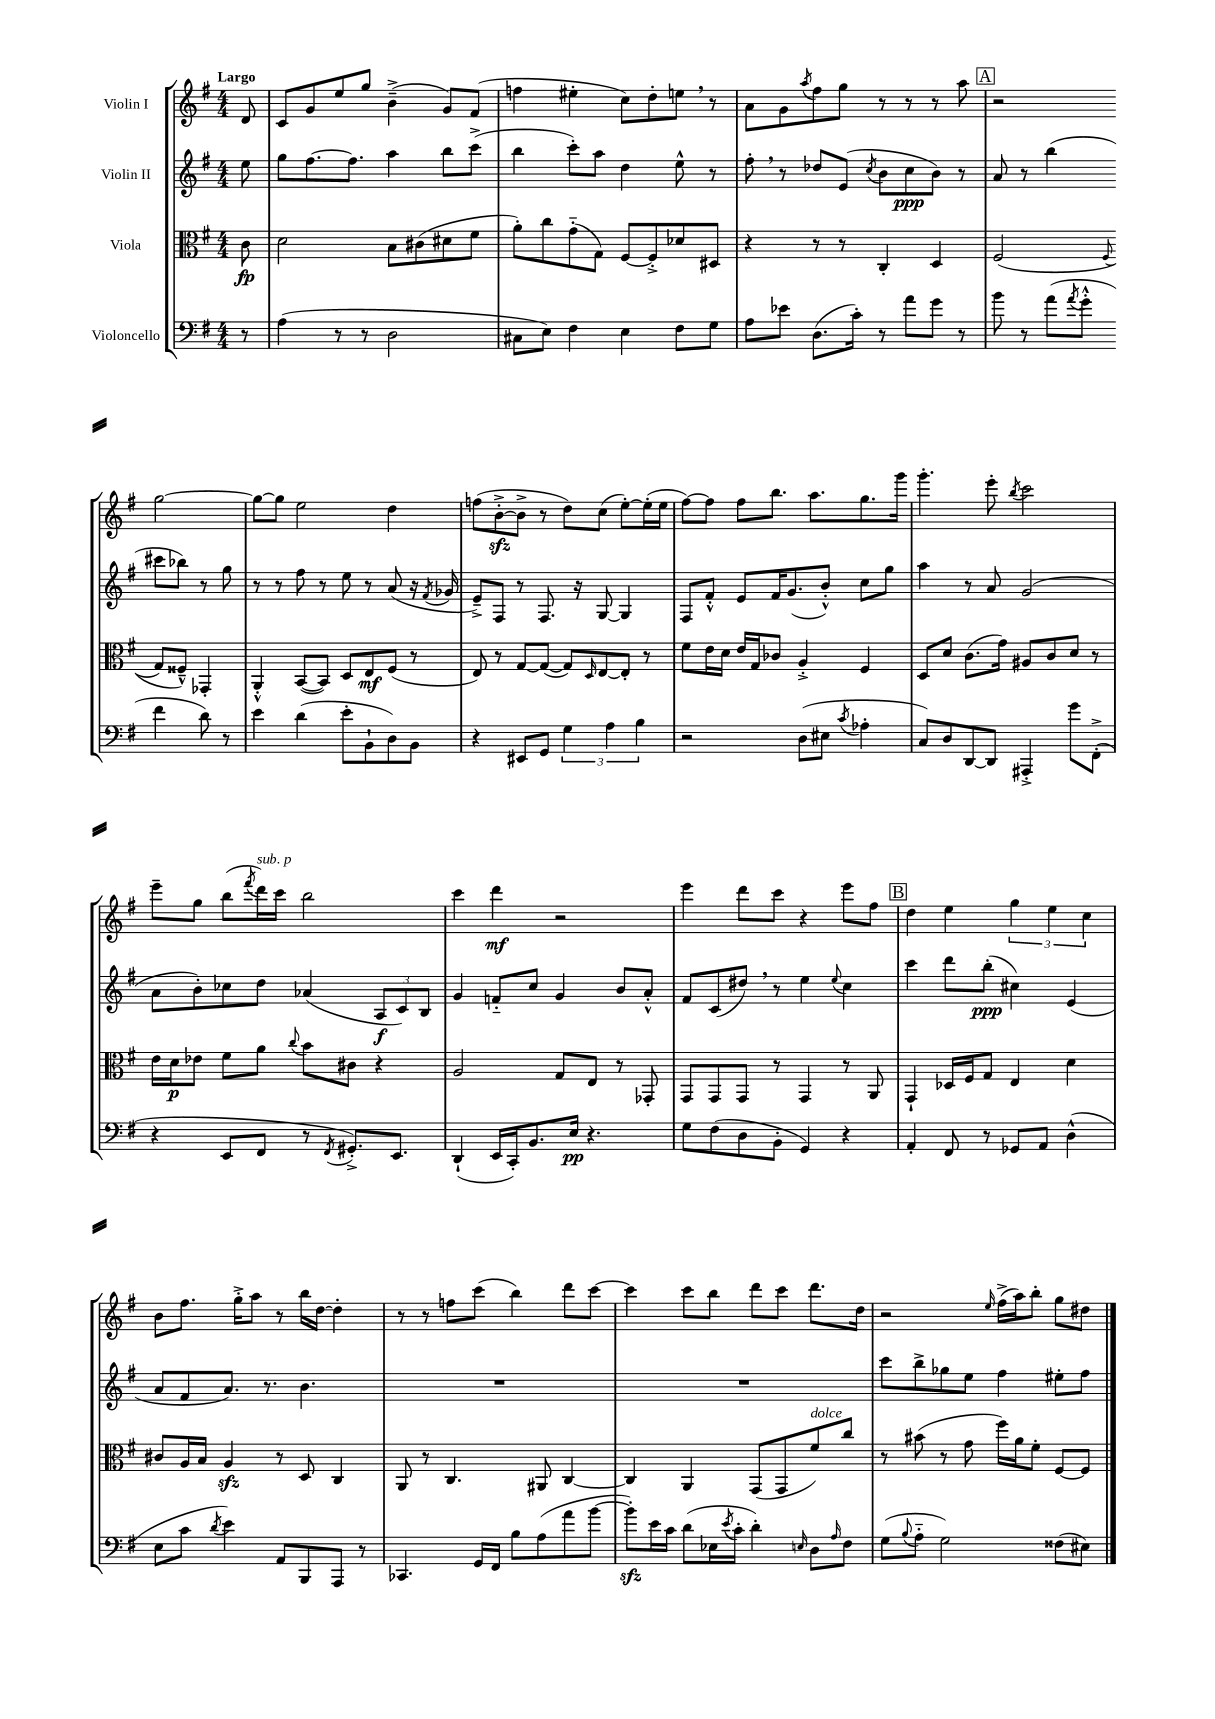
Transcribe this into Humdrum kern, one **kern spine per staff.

**kern	**kern	**kern	**kern
*staff4	*staff3	*staff2	*staff1
*clefF4	*clefC3	*clefG2	*clefG2
*k[f#]	*k[f#]	*k[f#]	*k[f#]
*M4/4	*M4/4	*M4/4	*M4/4
8r	8c\	8ee\	8d/
=	=	=	=
(4A\	2d\	8gg\L	8c/L
.	.	[8.ff#\	8g/
8r	.	.	8ee/
.	.	8.ff#\]J	.
8r	.	.	8gg/J
2D\	8B\L	4aa\	(4b~^\
.	(8c#\	.	.
.	8d#\	8bb\L	8g/L)
.	8f#\J	(8ccc^\J	(8f#/J
=	=	=	=
8C#\L	8a'\L)	4bb\	4ff\
8E\J)	8cc\	.	.
4F#\	(8g'~\	8ccc'\L)	4ee#'\
.	8G\J)	8aa\J	.
4E\	[8F#/L	4dd\	8cc\L)
.	8F#'^/]	.	8dd'\
8F#\L	8d-/	8ee^^\	8ee\J
8G\J	8D#/J	8r	8r
=	=	=	=
8A\L	4r	8ff#'\	8a\L
8e-\J	.	8r	8g\
.	.	.	8qaa/
(8.D\L	8r	8dd-/L	8ff#\
.	8r	(8e/J	8gg\J
16c'\Jk)	.	.	.
.	.	8qcc/	.
8r	4C'/	8b\L	8r
8a\L	.	8cc\	8r
8g\J	4D/	8b\J)	8r
8r	.	8r	8aa\
=	=	=	=
8b\	(2F#/	8a/	2r
8r	.	8r	.
(8a\L	.	(4bb\	.
8qa/	.	.	.
8g'^^\J	.	.	.
.	8qqF#/	.	.
4f#\	8G/L	8ccc#\L	[2gg\
.	8F##~^^/J)	8bb-\J)	.
8d\)	4GG-'/	8r	.
8r	.	8gg\	.
=	=	=	=
4e\	4AA'^^/	8r	8gg\_L
.	.	8r	8gg\]J
(4d\	([8BB/L	8ff#\	2ee\
.	8BB/]J)	8r	.
8e'\L	8D/L	8ee\	.
8BB`\	8E/	8r	.
8D\)	(8F#/J	(8a/	4dd\
8BB\J	8r	16r	.
.	.	8qf#/	.
.	.	16g-/	.
=	=	=	=
4r	8E/)	8e~^/L)	(8ff\L
.	8r	8F#/J	[8b'^\
8EE#/L	[8G/L	8r	8b^\]J
8GG/J	(8G/_J	8.F#/	8r
6G\	8G/]L)	.	8dd\L)
.	.	16r	.
.	16qqD/	.	.
.	[8E/	[8G/	(8cc\J
6A\	.	.	.
.	8E'/]J	4G/]	[8ee'\L)
6B\	.	.	.
.	8r	.	(16ee'\]L
.	.	.	16ee\JJ
=	=	=	=
2r	8f#\L	8F#/L	[8ff#\L)
.	16e\L	8f#'^^/J	8ff#\]J
.	16d\JJ	.	.
.	16e/LL	8e/L	8ff#\L
.	16G/J	.	.
.	8c-/J	16f#/K	8.bb\J
.	.	(8.g/	.
(8D\L	4A'^/	.	.
.	.	.	8.aa\L
8E#\J	.	8b'^^/J)	.
8qc/	.	.	.
4A-'\	4F#/	8cc\L	8.gg\
.	.	8gg\J	.
.	.	.	16ggg\Jk
=	=	=	=
8C/L)	8D/L	4aa\	4.ggg'\
8D/	8d/J	.	.
[8DD/	(8.c\L	8r	.
8DD/]J	.	8a/	8eee'\
.	16g\Jk)	.	.
.	.	.	8qbb/
4AAA#'^/	8A#/L	(2g/	2ccc\
.	8c/	.	.
8g\L	8d/J	.	.
(8FF#'^\J	8r	.	.
=	=	=	=
4r	16e\LL	8a\L	8eee~\L
.	16d\J	.	.
.	8e-\J	8b'\)	8gg\J
8EE/L	8f#\L	8cc-\	(8bb\L
.	.	.	8qfff#/
8FF#/J	8a\J	8dd\J	16ddd\L)
.	.	.	16ccc\JJ
.	8qqcc/	.	.
8r	8b\L	(4a-/	2bb\
8qFF#/	.	.	.
8.GG#'^/L)	8c#\J	.	.
.	4r	12A/L	.
8.EE/J	.	.	.
.	.	12c/)	.
.	.	12B/J	.
=	=	=	=
(4DD`/	2A/	4g/	4ccc\
16EE/LL	.	8f'~/L	4ddd\
16CC'/J)	.	.	.
8.BB/	.	8cc/J	.
.	8G/L	4g/	2r
16E/Jk	.	.	.
4.r	8E/J	.	.
.	8r	8b/L	.
.	8GG-'/	8a'^^/J	.
=	=	=	=
8G\L	8GG/L	8f#/L	4eee\
(8F#\	8GG/	(8c/	.
8D\	8GG/J	8dd#/J)	8ddd\L
8BB'\J	8r	8r	8ccc\J
4GG/)	4GG/	4ee\	4r
.	.	8qqee/	.
4r	8r	4cc\	8eee\L
.	8AA/	.	8ff#\J
=	=	=	=
4AA'/	4GG`/	4ccc\	4dd\
8FF#/	16D-/LL	8ddd\L	4ee\
.	16F#/J	.	.
8r	8G/J	(8bb'\J	.
8GG-/L	4E/	4cc#\)	6gg\
8AA/J	.	.	.
.	.	.	6ee\
(4D^^\	4d\	(4e/	.
.	.	.	6cc\
=	=	=	=
8E\L	8c#/L	8a/L	8b\L
8c\J	16A/L	8f#/	8.ff#\J
.	16B/JJ	.	.
8qd/	.	.	.
4e\)	4A/	8.a/J)	.
.	.	.	16gg'^\LK
.	.	.	8aa\J
.	.	8.r	.
8AA/L	8r	.	8r
8BBB/	8D/	4.b\	16bb\LL
.	.	.	[16dd\JJ
8AAA/J	4C/	.	4dd'\]
8r	.	.	.
=	=	=	=
4.CC-/	8AA/	1r	8r
.	8r	.	8r
.	4.C/	.	8ff\L
16GG/LL	.	.	(8ccc\J
16FF#/JJ	.	.	.
8B\L	.	.	4bb\)
(8A\	8AA#/	.	.
8a\	[4C/	.	8ddd\L
[8b\J	.	.	[8ccc\J
=	=	=	=
8b'\]L)	4C/]	1r	4ccc\]
16e\L	.	.	.
16c\JJ	.	.	.
(8d\L	4AA/	.	8ccc\L
16E-\L	.	.	8bb\J
8qe/	.	.	.
16c'\JJ	.	.	.
4d'\)	(8GG/L	.	8ddd\L
.	8GG/	.	8ccc\J
16qqE/	.	.	.
8D\L	8f#/)	.	8.ddd\L
16qqA/	.	.	.
8F#\J	8cc/J	.	.
.	.	.	16dd\Jk
=	=	=	=
(8G\L	8r	8ccc\L	2r
8qqB/	.	.	.
8A'~\J	(8b#\	8bb^\	.
2G\)	8r	8gg-\	.
.	8g\	8ee\J	.
.	.	.	16qqee/
.	16ff#\LL)	4ff#\	(16ff#^\LL
.	16a\J	.	16aa\J)
.	8f#'\J	.	8bb'\J
(8F##\L	[8F#/L	8ee#'\L	8gg\L
8E#\J)	8F#/]J	8ff#\J	8dd#\J
==	==	==	==
*-	*-	*-	*-
